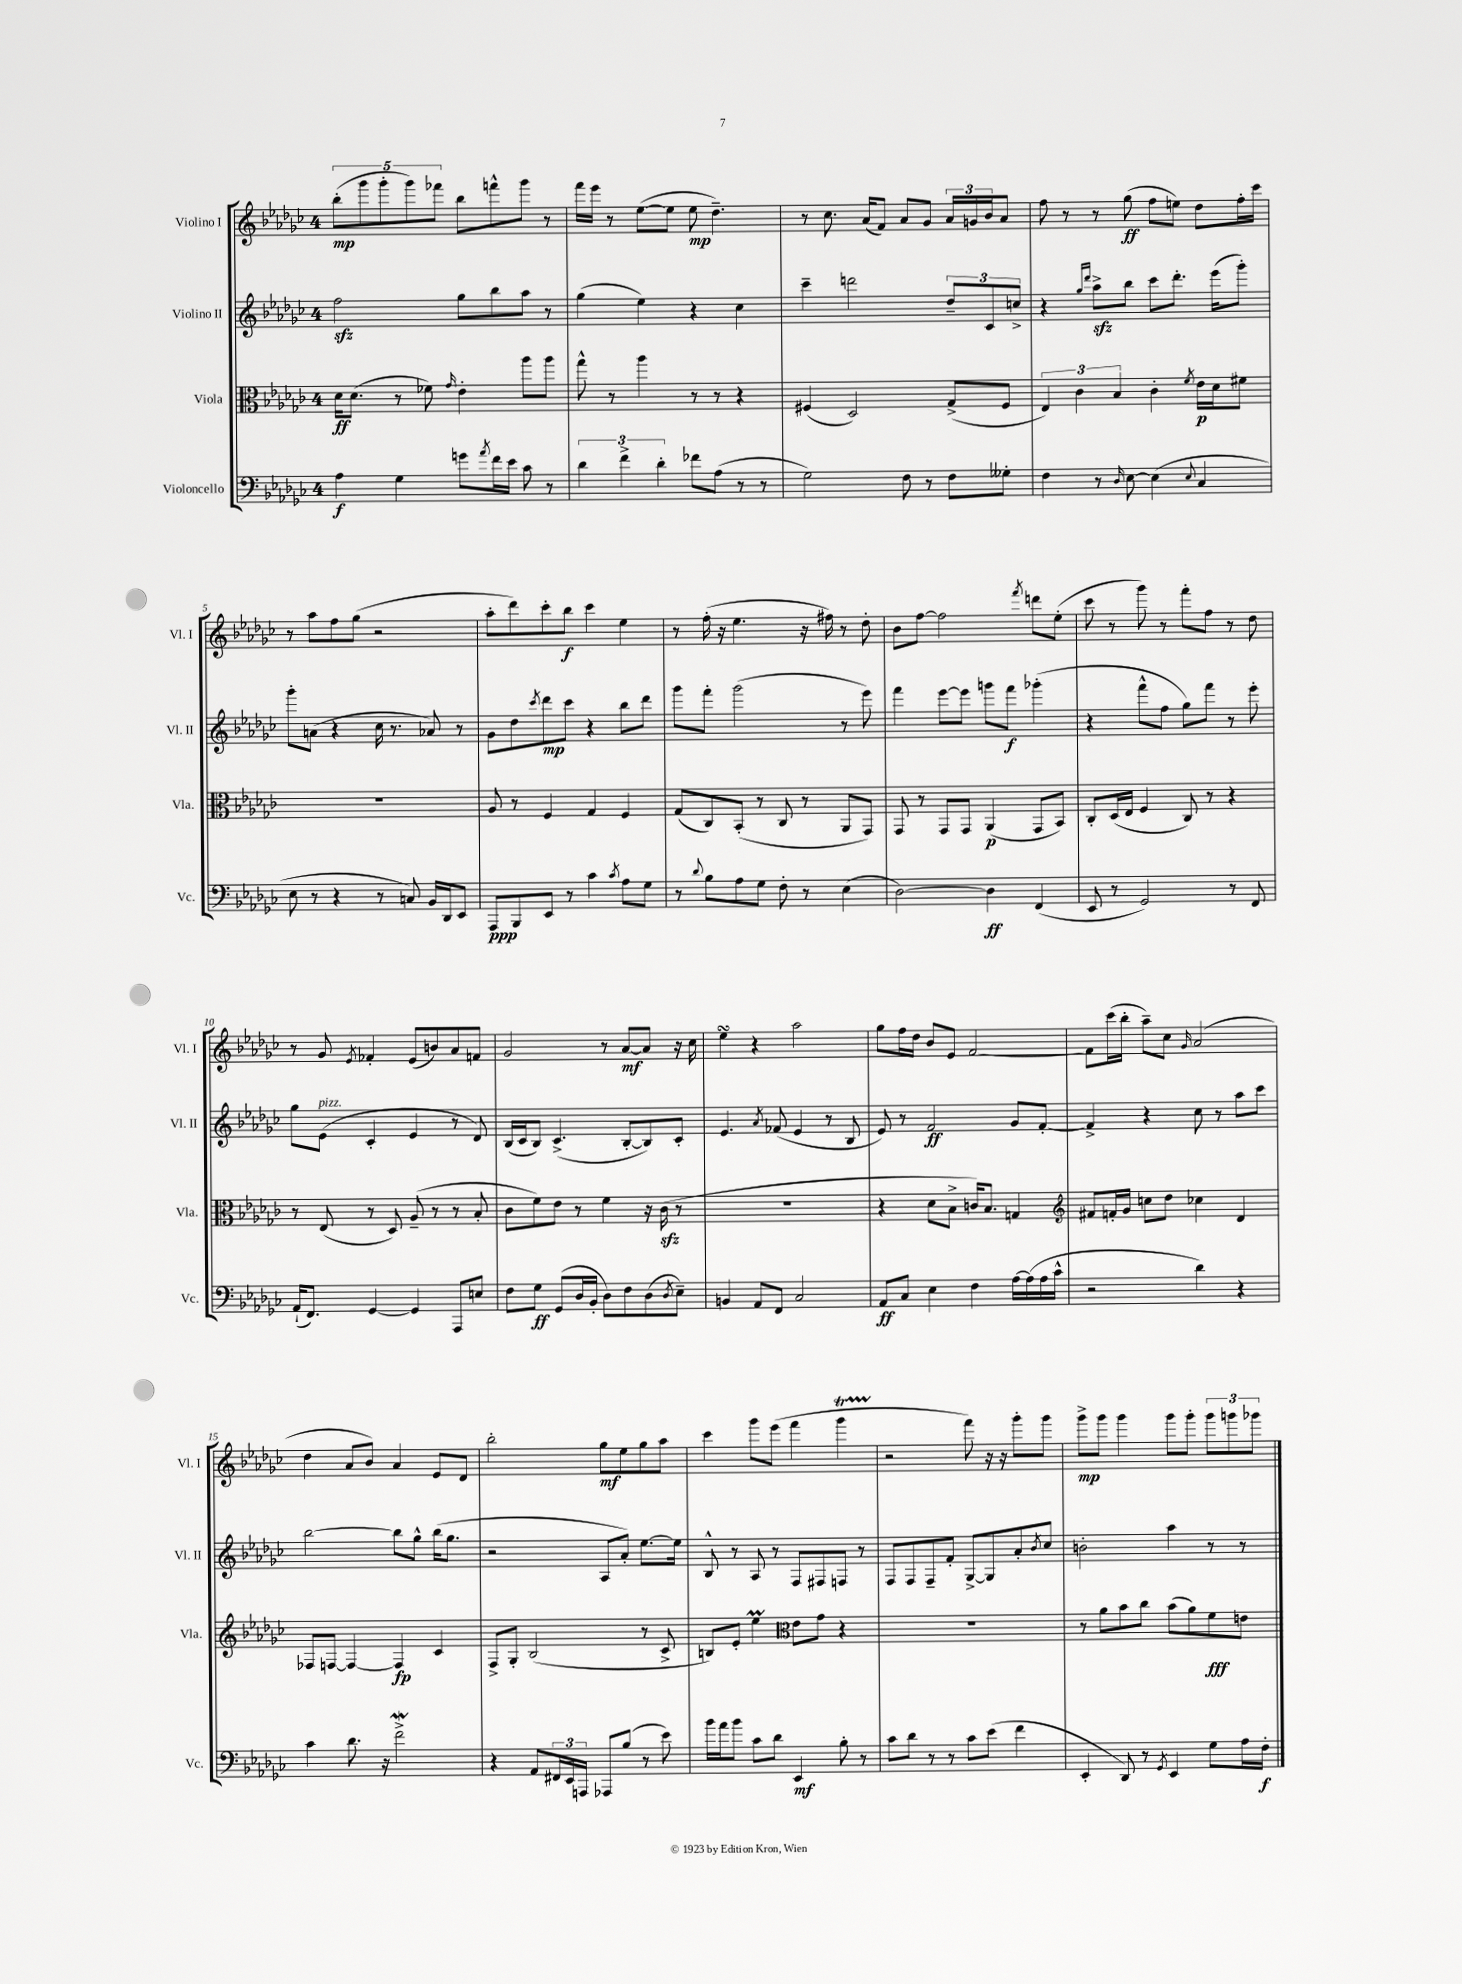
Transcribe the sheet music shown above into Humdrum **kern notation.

**kern	**kern	**kern	**kern
*staff4	*staff3	*staff2	*staff1
*clefF4	*clefC3	*clefG2	*clefG2
*k[b-e-a-d-g-c-]	*k[b-e-a-d-g-c-]	*k[b-e-a-d-g-c-]	*k[b-e-a-d-g-c-]
*M4/4	*M4/4	*M4/4	*M4/4
4A-\	16d-\LK	2ff\	(10bb-'\L
.	(8.d-\J	.	.
.	.	.	10ggg-\
.	.	.	10ggg-'\
4G-\	8r	.	.
.	.	.	10ggg-\)
.	8f-\)	.	.
.	.	.	10fff-\J
.	16qqg-/	.	.
8g\L	4e-'\	8gg-\L	8bb-\L
8qa-/	.	.	.
16f\L	.	8bb-\	8fff^^\
16e-\JJ	.	.	.
8c-\	8aa-\L	8aa-\J	8ggg-\J
8r	8aa-\J	8r	8r
=	=	=	=
6d-\	8gg-^^\	(4gg-\	16fff\LL
.	.	.	16eee-\JJ
.	8r	.	8r
6f^\	.	.	.
.	4aa-\	4ee-\)	([8ee-\L
6d-'\	.	.	.
.	.	.	8ee-\]J
8f-\L	8r	4r	8ee-\
(8A-\J	8r	.	4.dd-~\)
8r	4r	4cc-\	.
8r	.	.	.
=	=	=	=
2G-\)	(4F#/	4ccc-~\	8r
.	.	.	8.cc-\
.	2D-/)	2ddd\	.
.	.	.	(16a-/LK
.	.	.	8f/J)
8F\	.	.	8a-/L
8r	.	.	8g-/J
8F\L	(8G-^/L	12dd-~/L	24a-/LL
.	.	.	24g/
.	.	12c-/	24b-/J
8G--'\J	8F#/J	.	8a-/J
.	.	12cc^/J	.
=	=	=	=
4F\	6E-/)	4r	8ff\
.	.	.	8r
.	6c-\	.	.
.	.	16qqgg-/LL	.
.	.	16qqddd-/JJ	.
8r	.	8aa-^\L	8r
.	6B-/	.	.
16qqD-/	.	.	.
[8E-\	.	8bb-\J	(8gg-\
(4E-\]	4c-'\	8ccc-\L	8ff\L
.	.	8.ddd-'\J	8ee\J)
8qqE-/	8qf/	.	.
4C-/	16e-\LL	.	8dd-\L
.	16d-\J	(16eee-\LK	.
.	8f#\J	8ggg-'\J)	16ff'\L
.	.	.	16ccc-\JJ
=	=	=	=
8E-\	1r	8ggg-'\L	8r
8r	.	(8a\J	8aa-\L
4r	.	4r	8ff\
.	.	.	(8gg-\J
8r	.	16cc-\	2r
.	.	8.r	.
8C/)	.	.	.
16BB-/LL	.	8a-/)	.
16DD-/J	.	.	.
8EE-/J	.	8r	.
=	=	=	=
8AAA-/L	8A-/	8g-\L	8aa-'\L
8BBB-/	8r	8dd-\	8ddd-\)
.	.	8qccc-/	.
8EE-/J	4F/	8ddd-\	8ccc-'\
8r	.	8ccc-\J	8bb-\J
4c-\	4G-/	4r	4ccc-\
8qc-/	.	.	.
8A-\L	4F/	8bb-\L	4ee-\
8G-\J	.	8ddd-\J	.
=	=	=	=
8r	(8G-/L	8ggg-\L	8r
8qqd-/	.	.	.
8B-\L	8C-/)	8fff'\J	(16ff'\
.	.	.	16r
8A-\	(8BB-'/J	(2ggg-\	4.ee-\
8G-\J	8r	.	.
8F'\	8C-/	.	.
8r	8r	.	16r
.	.	.	16ff#\)
(4E-\	8AA-/L	8r	8r
.	8GG-/J)	8eee-\)	8dd-'\
=	=	=	=
[2D-\)	8GG-/	4fff\	8b-\L
.	8r	.	[8ff\J
.	8GG-/L	[8eee-\L	2ff\]
.	8GG-/J	8eee-\]J	.
4D-\]	(4AA-/	8ggg\L	.
.	.	8fff\J	.
.	.	.	8qfff/
(4FF/	8GG-/L	(4ggg-'\	8ddd\L
.	8BB-/J)	.	(8ee-'\J
=	=	=	=
8EE-/	8C-'/L	4r	8ccc-\
8r	(16D-/L	.	8r
.	16E-/JJ	.	.
2GG-/)	4F/	8fff^^\L	8ggg-\)
.	.	8ff\J	8r
.	8C-/)	8gg-\L)	8fff'\L
.	8r	8fff\J	8ff\J
8r	4r	8r	8r
8FF/	.	8eee-'\	8dd-\
=	=	=	=
(16AA-`/LK	8r	8gg-\L	8r
8.FF/J)	.	.	.
.	(8E-/	(8e-\J	8g-/
.	.	.	8qe-/
[4GG-/	8r	4c-'/	4f-'/
.	8D-/)	.	.
4GG-/]	(8A-~/	4e-/	(8e-/L
.	8r	.	8b/)
8AAA-/L	8r	8r	8a-/
8E/J	8B-'/	8d-/)	8f/J
=	=	=	=
8F\L	8c-\L	(16B-/LL	2g-/
.	.	16c-/J	.
8G-\J	8f\)	8B-/J)	.
(8GG-/L	8e-\J	(4.c-^/	.
16D-/L	8r	.	.
16BB-'/JJ	.	.	.
8D-\L)	4f\	.	8r
8F\	.	[8B-'/L	[8a-/L
(8D-\	16r	8B-/])	8a-/]J
.	(16c-\	.	.
8qD-/	.	.	.
8E-~\J)	8r	8c-'/J	16r
.	.	.	16cc-\
=	=	=	=
4BB/	1r	4.e-/	4ee-\
8AA-/L	.	.	4r
.	.	8qa-/	.
8FF/J	.	(8f-/	.
2C-/	.	4e-/	2aa-\
.	.	8r	.
.	.	8B-/	.
=	=	=	=
8AA-/L	4r	8e-/)	8gg-\L
8C-/J	.	8r	16ff\L
.	.	.	16dd-\JJ
4E-\	8d-\L	2f/	8b-/L
.	8B-^\J	.	8e-/J
4F\	16c/LK)	.	[2f/
.	8.B-/J	.	.
[16A-\LL	4G/	8g-/L	.
(16A-\]	.	.	.
16A-\	.	[8f'/J	.
16c-^^\JJ	.	.	.
=	=	=	=
*	*clefG2	*	*
2r	8f#/L	4f^/]	8f\]L
.	16f'/L	.	(16ccc-\L
.	16g-/JJ	.	16bb-'\JJ
.	8cc\L	4r	8aa-~\L)
.	8dd-\J	.	8cc-\J
.	.	.	16qqg-/
4d-\)	4cc-\	8cc-\	(2a-/
.	.	8r	.
4r	4d-/	8aa-\L	.
.	.	8ccc-\J	.
=	=	=	=
4c-\	8F-/L	[2bb-\	4dd-\
.	[8F/J	.	.
8.d-\	4F/_	.	8a-/L
.	.	.	8b-/J)
16r	.	.	.
2f^\	4F/]	8bb-\]L	4a-/
.	.	8gg-^^\J	.
.	4c-/	(16bb-\LK	8e-/L
.	.	8.gg-\J	.
.	.	.	8d-/J
=	=	=	=
4r	8F^/L	2r	2bb-'\
.	8G-'/J	.	.
8AA-/L	(2B-/	.	.
24FF#/L	.	.	.
24EE-/	.	.	.
24AAA/JJ	.	.	.
8AAA-/L	.	8A-/L	8gg-\L
(8B-/J	.	8a-'/J)	8ee-\
8r	8r	[8.ee-\L	8gg-\
8e-\)	8c-^/	.	8aa-\J
.	.	16ee-\]Jk	.
=	=	=	=
16b-\LL	8B/L)	8B-^^/	4ccc-\
16a-\J	.	.	.
8b-\J	8e-'/J	8r	.
8c-\L	4ee-\	8A-/	8ggg-\L
8d-\J	.	8r	(8eee-\J
*	*clefC3	*	*
4EE-/	8e-\L	8F/L	4fff\
.	8g-\J	8F#/	.
8B-'\	4r	8F/J	4ggg-\
8r	.	8r	.
=	=	=	=
8c-\L	1r	8F/L	2r
8d-\J	.	8F/	.
8r	.	8F~/	.
8r	.	8f'/J	.
8c-\L	.	[8G-^/L	8fff\)
(8e-\J	.	8G-/]	16r
.	.	.	16r
4f\	.	8a-'/	8ggg-'\L
.	.	8qb-/	.
.	.	8cc-/J	8ggg-\J
=	=	=	=
4EE-'/	8r	2b'\	8ggg-^\L
.	8a-\L	.	8ggg-\J
8DD-/)	8b-\	.	4ggg-\
8r	8cc-\J	.	.
8qGG-/	.	.	.
4EE-/	(8b-\L	4aa-\	8ggg-\L
.	8a-\)	.	8ggg-'\J
8G-\L	8f\	8r	12ggg-\L
.	.	.	12ggg\
16A-\L	8e\J	8r	.
.	.	.	12ggg-\J
16F'\JJ	.	.	.
==	==	==	==
*-	*-	*-	*-
